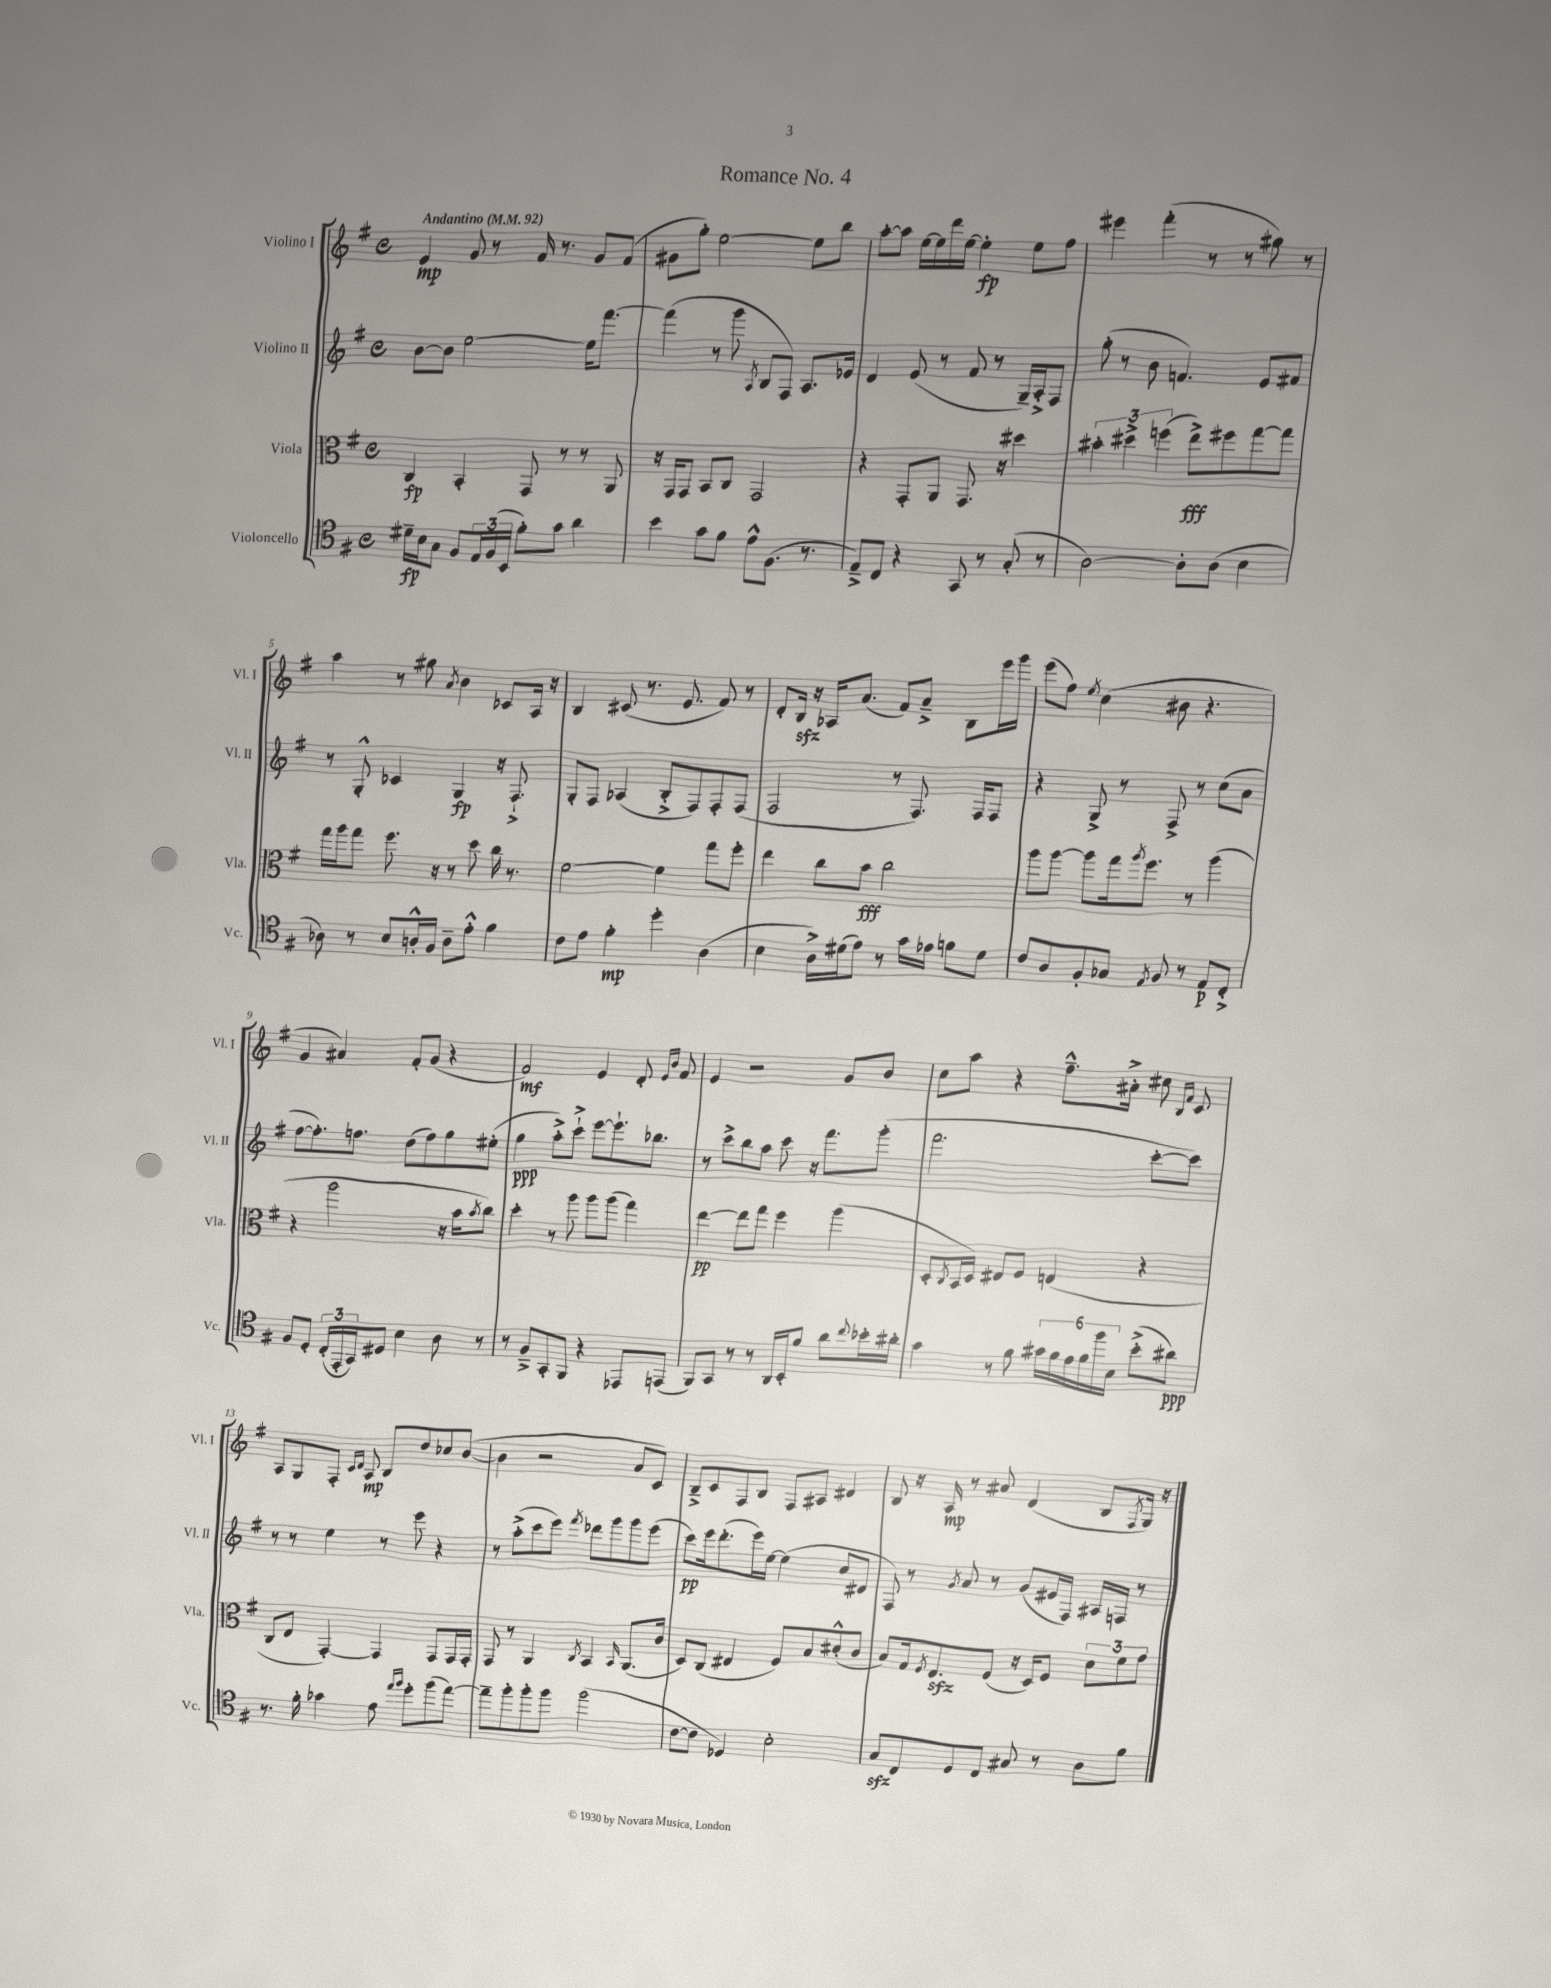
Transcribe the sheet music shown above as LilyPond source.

\header { title = "Romance No. 4" }
<<
\new StaffGroup <<
\new Staff = "s0" \with { instrumentName = "Violino I" shortInstrumentName = "Vl. I" } {
    \clef treble \key g \major \defaultTimeSignature \time 4/4 \tempo "Andantino" 4 = 92
    e'4\mp g'8 r8 fis'16 r8. g'8 fis'8( |
    gis'8 g''8-.) e''2~ e''8 b''8 |
    a''8~-. a''8 e''16~ e''16 d'''16 e''16~ e''4-.\fp e''8 fis''8 |
    eis'''4 fis'''4-.( r8 r8 gis''8) r8 |
    a''4 r8 gis''8 \acciaccatura { a'8 } b'4 ces'8 a16 r16 |
    b4 cis'8( r8. e'8. fis'8) r8 |
    d'8-. b16\sfz r16 aes16 a'8.( fis'8) a'8---> b8 e'''16 g'''16 |
    e'''8( fis''8) \acciaccatura { e''8 } c''4( bis'8 r4. |
    g'4 ais'4) fis'8-. g'8( r4 |
    fis'2\mf) e'4 d'8-. \grace { e'16 b'16 } fis'8 |
    e'4 r2 g'8 b'8 |
    c''8 a''8 r4 fis''8.---^ ais'16-.-> cis''8 \grace { b16 fis'16 } c'8 |
    a8 g8 fis8-. \grace { c'16 d'16 } a8\mp b8 d''8 ces''8 b'8~( |
    b'4 r2 a'8 c'8) |
    b8---> c'8 fis8 b8 fis8 ais8 dis'4 |
    b8 r16 a16\mp r8 ais'8 d'4( b8 \acciaccatura { fis8 } g16) r16 \bar "|." |
}
\new Staff = "s1" \with { instrumentName = "Violino II" shortInstrumentName = "Vl. II" } {
    \clef treble \key g \major \defaultTimeSignature \time 4/4
    b'8~ b'8 e''2~ e''16 fis'''8.~ |
    fis'''4( r8 g'''8 \acciaccatura { a8 } b8 fis8) a8. ees'16 |
    d'4 e'8( r8 fis'8 r8 g16--) a16-.-> fis8 |
    g''8-.( r8 b'8 f'4.) e'8 fis'8 |
    r8 g8-.-^ ces'4 g4\fp r16 fis8.-!-> |
    g8-. fis8 aes4( b8-.-> fis8) fis8-. fis8( |
    fis2 r8 fis8.) fis16 fis8 |
    r4 g8-> r8 fis8-> r8 c''8( a'8 |
    fis''8~ fis''8.-.) f''8. d''8( f''8) g''8 eis''8-.( |
    g''4\ppp a''8-.->) c'''8-!-> e'''8~ e'''8.-! bes''8. |
    r8 c'''8-> b''8 a''8 c'''8 r16 fis'''8. g'''8-.( |
    fis'''2. c'''8~-. c'''8) |
    r8 r8 e''4 r8 e'''8 r4 |
    r8 a''8-.->( c'''8 e'''8) \acciaccatura { fis'''8 } des'''8 g'''8 g'''8 e'''8( |
    c'''8\pp) e'''16 d'''8.-.( e'''16) e''16~ e''4( c''8 dis'8 |
    fis8) r8 \acciaccatura { g'8 } a'8 r8 g'8( eis'16 fis16) ais16 f16 r8 \bar "|." |
}
\new Staff = "s2" \with { instrumentName = "Viola" shortInstrumentName = "Vla." } {
    \clef alto \key g \major \defaultTimeSignature \time 4/4
    c4\fp b,4-. g,8 r8 r8 a,8 |
    r16 g,16 g,8 b,8 c8 g,2 |
    r4 g,8-. a,8 g,8. r16 dis''4 |
    \tuplet 3/2 { bis'4-. dis''4-> f''4( } e''8->\fff) fis''8 g''8~ g''8 |
    g''16 a''16 g''8 fis''8. r16 r8 d''8 c''16 r8. |
    fis'2~ fis'4 g''8 fis''8-. |
    e''4 c''8 b'8\fff c''2 |
    a''8 a''8~ a''8 g''16 \acciaccatura { a''8 } fis''8. r8 a''4( |
    r4 a''2 r16 b'16 \acciaccatura { b'8 } c''8) |
    d''4-. r8 a''8 a''8 a''8( g''4) |
    e''4~\pp e''8 g''8 fis''4 a''4( |
    d8-. \acciaccatura { c8 } b,16 d16) eis8 fis8 e4( r4 |
    c8 e8 g,4~-.) g,4 g,8 g,16 g,16-. |
    g,8 r8 a,4 \acciaccatura { c8 } b,4 \grace { b,16 } a,8.( c'16 |
    d8) c8( eis4 fis8) b8 dis'8-.-^( c'8 |
    b8) g16 \acciaccatura { fis8 } e8.\sfz fis8( r16 d16) fis8 \tuplet 3/2 { d'8 fis'8 g'8 } \bar "|." |
}
\new Staff = "s3" \with { instrumentName = "Violoncello" shortInstrumentName = "Vc." } {
    \clef tenor \key g \major \defaultTimeSignature \time 4/4
    dis'16--\fp b16 g8 fis8 \tuplet 3/2 { e16 fis16( b,16 } fis'8-.) g'8 a'4 |
    b'4 g'8 fis'8 e'8-^ fis8.( r8. |
    e8--->) c8 r4 g,8 r8 g8-.( r8 |
    a2~) a8-. a8( b4 |
    aes8) r8 b8 a16-.-^ fis16 a8-- e'8-.-^ fis'4 |
    c'8 e'8 fis'4-.\mp d''4-. a4( |
    b4 a16->) dis'16( e'8) r8 g'16 ees'16 f'8 dis'8 |
    c'8 a8 fis8-. ges8 \acciaccatura { e8 } fis8 r8 e8\p c8-.-> |
    fis8 d8-. \tuplet 3/2 { c16-.( e,16-. g,16) } dis8 b4 a8 r8 |
    r8 fis8---> g,8-. fis,8 r4 ees,8 e,8( |
    fis,8) g,8 r8 r8 a,16 b,16-. fis'8 a'8 \appoggiatura { c''8 } bes'16-. ais'16-. |
    g'4 r8 fis'8 \tuplet 6/4 { gis'16 fis'16 e'16 fis'16 fis''16 b16 } b'8-.->( ais'8\ppp) |
    r8. fis'16-. ges'4 e'8 \grace { e''16 fis''16 } d''8-. fis''8( e''8~) |
    e''8-- fis''8-. fis''8-. fis''8 fis''2( |
    c'8~ c'8 des4) b2-. |
    g8\sfz c8 d8 c8 gis8 r8 a8 fis'8 \bar "|." |
}
>>
>>
